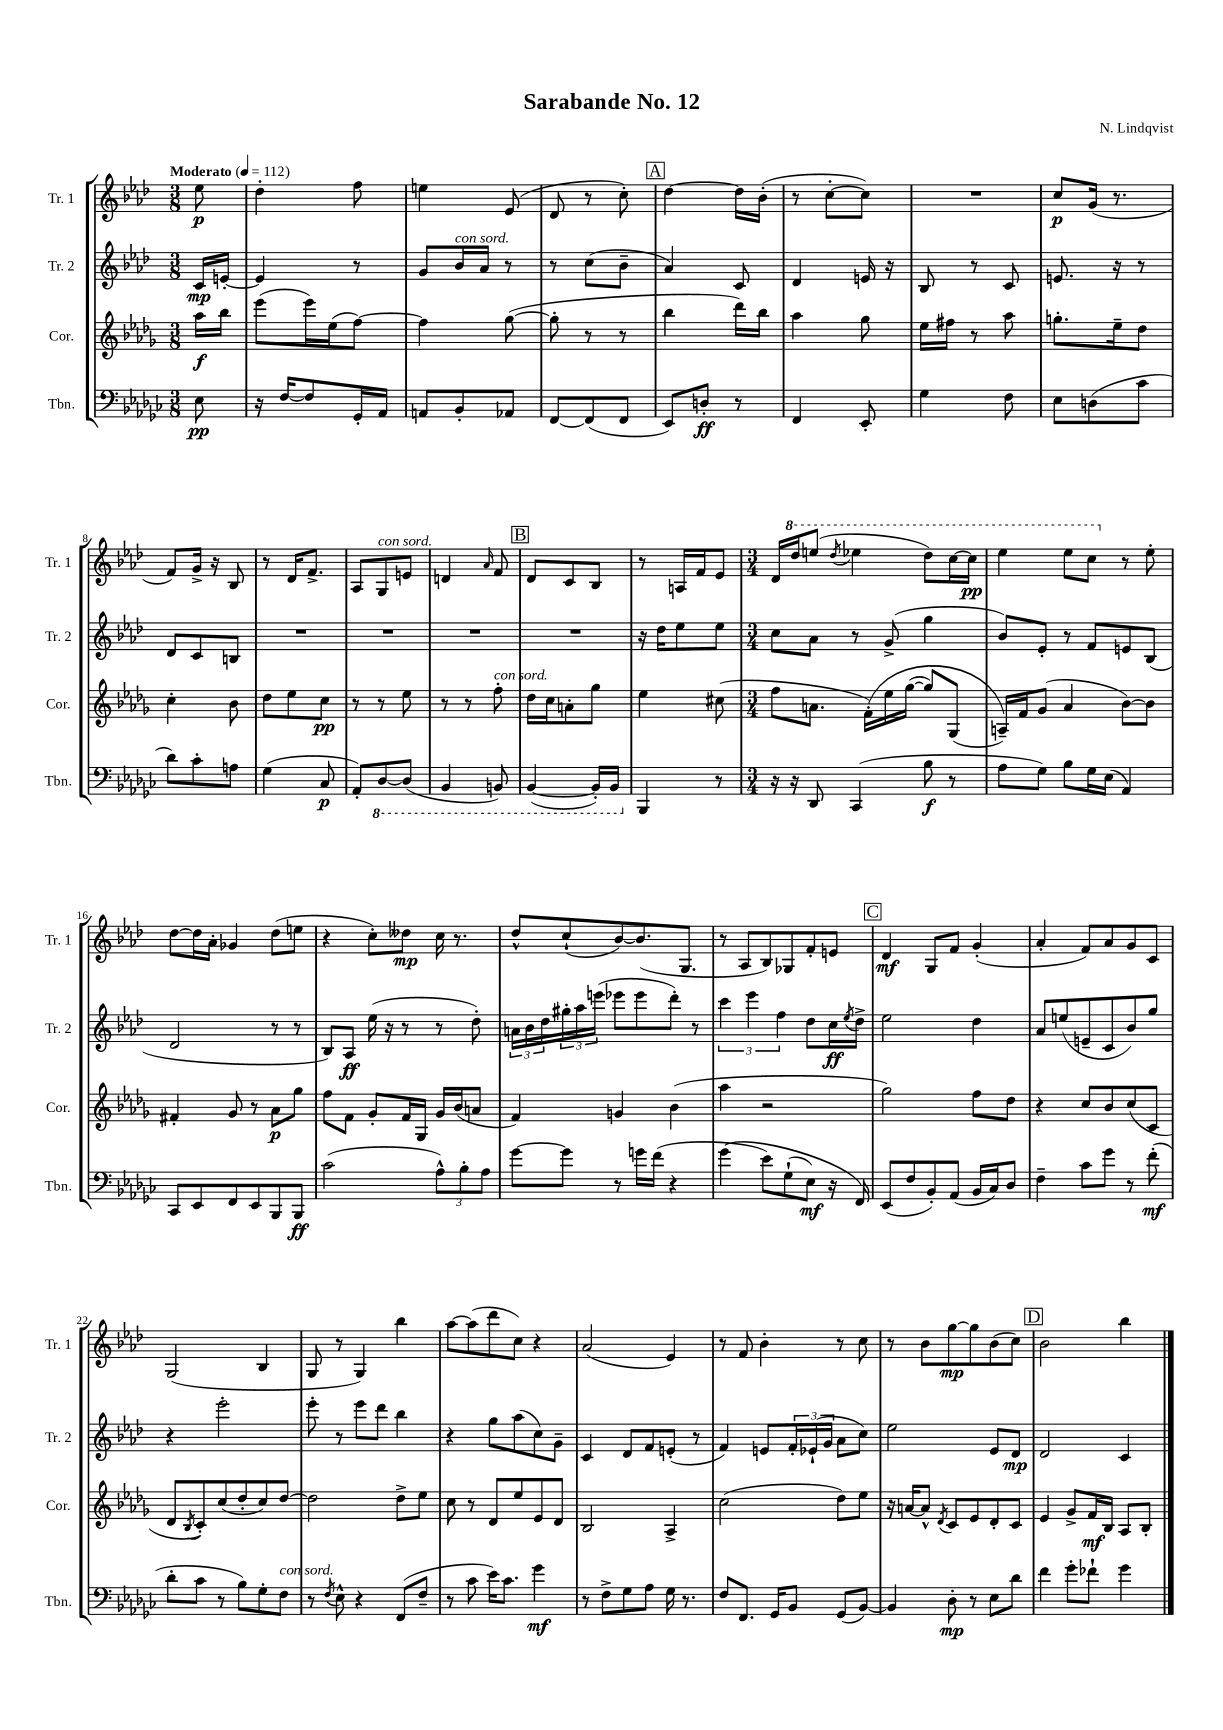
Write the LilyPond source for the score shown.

\header { title = "Sarabande No. 12" composer = "N. Lindqvist" }
<<
\new StaffGroup <<
\new Staff = "s0" \with { instrumentName = "Tr. 1" shortInstrumentName = "Tr. 1" } {
    \clef treble \key aes \major \numericTimeSignature \time 3/8 \partial 8 \tempo "Moderato" 4 = 112
    ees''8\p |
    des''4-. f''8 |
    e''4 ees'8( |
    des'8 r8 c''8-.) |
    \mark \markup { \box "A" } des''4~ des''16 bes'16-.( |
    r8 c''8~-. c''8) |
    R4. |
    c''8\p g'16( r8. |
    f'8) g'16-> r16 bes8 |
    r8 des'16 f'8.-> |
    aes8 g8^\markup { \italic "con sord." } e'8 |
    d'4 \grace { aes'16 } f'8 |
    \mark \markup { \box "B" } des'8 c'8 bes8 |
    r8 a16 f'16 ees'8 |
    \numericTimeSignature \time 3/4 des'16 \ottava #1 des'''16 e'''8( \acciaccatura { des'''8 } ees'''4 des'''8) c'''16~ c'''16\pp |
    ees'''4 ees'''8 c'''8 \ottava #0 r8 ees''8-. |
    des''8~ des''16 aes'16-. ges'4 des''8( e''8 |
    r4 c''8-.) deses''8\mp c''16 r8. |
    des''8-^ c''8-!( bes'8~) bes'8.( g8. |
    r8 aes8 bes8) ges8 f'8-. e'8 |
    \mark \markup { \box "C" } des'4\mf g8 f'8 g'4-.( |
    aes'4-. f'8) aes'8 g'8 c'8 |
    g2( bes4 |
    g8 r8 g4) bes''4 |
    aes''8~ aes''8( des'''8 c''8) r4 |
    aes'2( ees'4) |
    r8 f'8 bes'4-. r8 c''8 |
    r8 bes'8 g''8~\mp g''8 bes'8( c''8) |
    \mark \markup { \box "D" } bes'2 bes''4 \bar "|." |
}
\new Staff = "s1" \with { instrumentName = "Tr. 2" shortInstrumentName = "Tr. 2" } {
    \clef treble \key aes \major \numericTimeSignature \time 3/8 \partial 8
    c'16\mp e'16~-. |
    e'4 r8 |
    g'8 bes'16^\markup { \italic "con sord." } aes'16 r8 |
    r8 c''8( bes'8-- |
    \mark \markup { \box "A" } aes'4) c'8 |
    des'4 e'16 r16 |
    bes8 r8 c'8 |
    e'8. r16 r8 |
    des'8 c'8 b8 |
    R4. |
    R4. |
    R4. |
    \mark \markup { \box "B" } R4. |
    r16 des''16 ees''8 ees''8 |
    \numericTimeSignature \time 3/4 c''8 aes'8 r8 g'8->( g''4 |
    bes'8) ees'8-. r8 f'8 e'8 bes8( |
    des'2 r8 r8 |
    bes8) aes8\ff ees''16( r16 r8 r8 des''8-.) |
    \tuplet 3/2 { a'16 bes'16 des''16 } \tuplet 3/2 { gis''16-. aes''16 e'''16( } ees'''8 ees'''8 des'''8-.) r8 |
    \tuplet 3/2 { c'''4 ees'''4 f''4 } des''8 c''16\ff \acciaccatura { ees''8 } des''16-> |
    \mark \markup { \box "C" } ees''2 des''4 |
    aes'8 e''8( e'8-- c'8 bes'8) g''8 |
    r4 ees'''2-. |
    ees'''8-. r8 ees'''8 des'''8 bes''4 |
    r4 g''8 aes''8( c''8) g'8-- |
    c'4 des'8 f'8 e'8-.( r8 |
    f'4) e'8 \tuplet 3/2 { f'16-. ees'16-!( g'16 } aes'8 c''8) |
    ees''2 ees'8 des'8\mp |
    \mark \markup { \box "D" } des'2 c'4 \bar "|." |
}
\new Staff = "s2" \with { instrumentName = "Cor." shortInstrumentName = "Cor." } {
    \clef treble \key des \major \numericTimeSignature \time 3/8 \partial 8
    aes''16\f bes''16 |
    ees'''8( ees'''16) ees''16( f''8~) |
    f''4 ges''8~( |
    ges''8-. r8 r8 |
    \mark \markup { \box "A" } bes''4 des'''16) bes''16 |
    aes''4 ges''8 |
    ees''16 fis''16 r8 aes''8 |
    g''8.-. ees''16-- des''8 |
    c''4-. bes'8 |
    des''8 ees''8 c''8\pp |
    r8 r8 ees''8 |
    r8 r8 f''8-.^\markup { \italic "con sord." } |
    \mark \markup { \box "B" } des''16 c''16 a'8-. ges''8 |
    ees''4 cis''8( |
    \numericTimeSignature \time 3/4 f''8 a'8. f'16-.)\( ees''16 ges''16~( ges''8) ges8( |
    a16--)\) f'16 ges'8( aes'4 bes'8~) bes'8 |
    fis'4-. ges'8 r8 aes'8\p ges''8 |
    f''8 f'8 ges'8-. f'16 ges16 ges'16 bes'16( a'8 |
    f'4) g'4 bes'4( |
    aes''4 r2 |
    \mark \markup { \box "C" } ges''2) f''8 des''8 |
    r4 c''8 bes'8 c''8( c'8 |
    des'8 \acciaccatura { bes8 } c'8-.) c''8( des''8-. c''8) des''8~ |
    des''2 des''8-> ees''8 |
    c''8 r8 des'8 ees''8 ees'8 des'8 |
    bes2 aes4-> |
    c''2( des''8) ees''8 |
    r16 a'16~ a'8-^ \acciaccatura { des'8 } c'8 ees'8 des'8-. c'8 |
    \mark \markup { \box "D" } ees'4 ges'8-> f'16\mf bes16 aes8 bes8-. \bar "|." |
}
\new Staff = "s3" \with { instrumentName = "Tbn." shortInstrumentName = "Tbn." } {
    \clef bass \key ges \major \numericTimeSignature \time 3/8 \partial 8
    ees8\pp |
    r16 f16~ f8 ges,16-. aes,16 |
    a,8 bes,8-. aes,8 |
    f,8~ f,8( f,8 |
    \mark \markup { \box "A" } ees,8) d8-.\ff r8 |
    f,4 ees,8-. |
    ges4 f8 |
    ees8 d8( ces'8 |
    des'8) ces'8-. a8 |
    ges4( ces8\p |
    aes,8-.) \ottava #-1 des,8~ des,8( |
    bes,,4 b,,8) |
    \mark \markup { \box "B" } bes,,4~( bes,,16-.) bes,,16 \ottava #0 |
    bes,,4 r8 |
    \numericTimeSignature \time 3/4 r16 r16 des,8 ces,4( bes8\f r8 |
    aes8 ges8) bes8 ges16 ees16( aes,4) |
    ces,8 ees,8 f,8 ees,8 bes,,8 bes,,8\ff |
    ces'2( \tuplet 3/2 { aes8-^) bes8-. aes8 } |
    ges'8~ ges'8 r8 g'16 f'16( r4 |
    ges'4\( ees'8) ges8-!( ees8\mf) r16 f,16\) |
    \mark \markup { \box "C" } ees,8( f8 bes,8-.) aes,8( bes,16 ces16) des8 |
    f4-- ces'8 ges'8 r8 f'8-.\mf( |
    des'8-. ces'8 r8 bes8) ges8-. f8^\markup { \italic "con sord." } |
    r8 \acciaccatura { f8 } ees8-^ r4 f,8( f8-- |
    r8 ces'8 ees'16) ces'8. ges'4\mf |
    r8 f8-> ges8 aes8 ges16 r8. |
    f8 f,8. ges,16 bes,8 ges,8( bes,8~) |
    bes,4 des8-.\mp r8 ees8 des'8 |
    \mark \markup { \box "D" } f'4 ges'8-. fes'8-! ges'4 \bar "|." |
}
>>
>>
